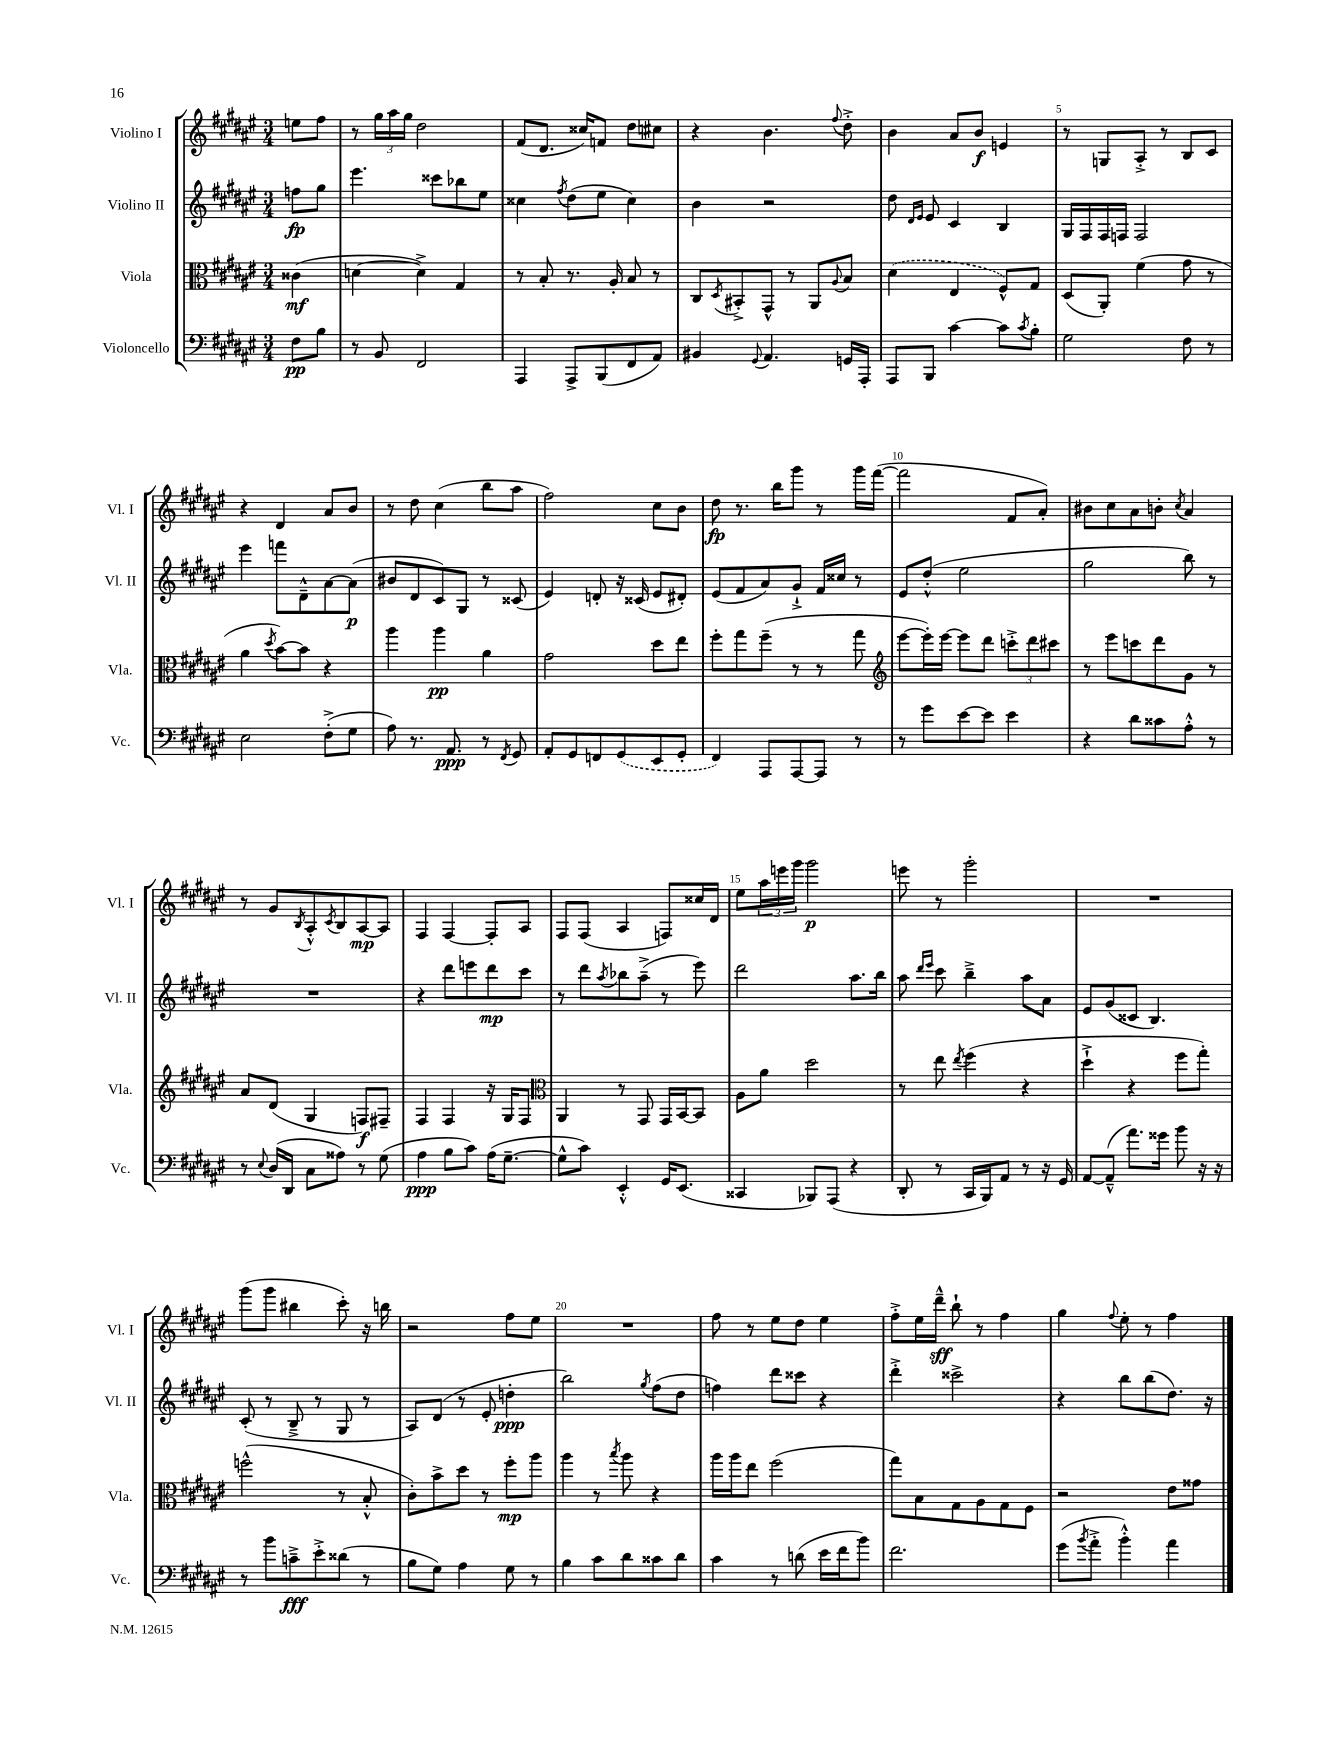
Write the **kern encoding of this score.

**kern	**kern	**kern	**kern
*staff4	*staff3	*staff2	*staff1
*clefF4	*clefC3	*clefG2	*clefG2
*k[f#c#g#d#a#e#]	*k[f#c#g#d#a#e#]	*k[f#c#g#d#a#e#]	*k[f#c#g#d#a#e#]
*M3/4	*M3/4	*M3/4	*M3/4
8F#\L	(4c##\	8ff\L	8ee\L
8B\J	.	8gg#\J	8ff#\J
=	=	=	=
8r	[4d\	4.eee#\	8r
8BB/	.	.	24gg#\LL
.	.	.	24aa#\
.	.	.	24gg#\JJ
2FF#/	4d^\])	.	2dd#\
.	.	8ccc##\L	.
.	4G#/	8bb-\	.
.	.	8ee#\J	.
=	=	=	=
4AAA#/	8r	4cc##\	(8f#/L
.	8B'/	.	8.d#/J
.	.	8qff#/	.
8AAA#^/L	8.r	(8dd#\L	.
.	.	.	16cc##/LK)
(8BBB/	.	8ee#\J	8f/J
.	16A#'/	.	.
8FF#/	8B/	4cc##\)	8dd#\L
8AA#/J)	8r	.	8cc#\J
=	=	=	=
4BB#/	8C#/L	4b\	4r
.	8qD#/	.	.
.	8BB#'^/	.	.
8qqGG#/	.	.	.
4.AA#/	8GG#^^/J	2r	4.b\
.	8r	.	.
.	8AA#/L	.	.
.	8qqA#/	.	8qqff#/
16GG/LL	8B/J	.	8dd#'^\
16AAA#'/JJ	.	.	.
=	=	=	=
8AAA#/L	(4d#\	8dd#\	4b\
.	.	16qqd#/LL	.
.	.	16qqe#/JJ	.
8BBB/J	.	8e#/	.
[4c#\	4E#/	4c#/	8a#/L
.	.	.	8b/J
8c#\]L	8F#^^/L)	4B/	4e/
8qc#/	.	.	.
8B'\J	8G#/J	.	.
=	=	=	=
2G#\	(8D#/L	16G#/LL	8r
.	.	16F#/	.
.	8AA#'/J)	16F#/	8G/L
.	.	16F/JJ	.
.	(4f#\	2F/	8A#'^/J
.	.	.	8r
8F#\	8g#\	.	8B/L
8r	8r	.	8c#/J
=	=	=	=
2E#\	4a#\	4eee#\	4r
.	8qdd#/	.	.
.	[8b\L)	8fff\L	4d#/
.	8b\]J	8d#~^^\	.
(8F#'^\L	4r	[8a#\	8a#/L
8G#\J	.	(8a#\]J	8b/J
=	=	=	=
8A#\)	4aa#\	8b#/L	8r
8.r	.	8d#/	8dd#\
.	4aa#\	8c#/)	(4cc#\
8.AA#/	.	.	.
.	.	8G#/J	.
8r	4a#\	8r	8bb\L
8qFF#/	.	.	.
8GG#/	.	(8c##/	8aa#\J
=	=	=	=
8AA#'/L	2g#\	4e#/)	2ff#\)
8GG#/	.	.	.
8FF/	.	8d'/	.
(8GG#/	.	16r	.
.	.	(16c##/	.
8EE#/	8dd#\L	8e#/L	8cc#\L
8GG#'/J	8ee#\J	8d#'/J)	8b\J
=	=	=	=
4FF#/)	8ff#'\L	(8e#/L	8dd#\
.	8gg#\	8f#/	8.r
8AAA#/L	(8ff#~\J	8a#/)	.
.	.	.	16bb\LK
[8AAA#/	8r	8g#`^/J	8ggg#\J
8AAA#/]J	8r	16f#/LL	8r
.	.	16cc##/JJ	.
8r	8gg#\	8r	16ggg#\LL
.	.	.	([16fff#\JJ
=	=	=	=
*	*clefG2	*	*
8r	[8eee#\L	8e#/L	2fff#\]
8g#\L	16eee#'\]L)	(8dd#'^^/J	.
.	[16eee#\JJ	.	.
[8e#\	8eee#\]L	2ee#\	.
8e#\]J	8ddd#\J	.	.
4e#\	12ccc'^\L	.	8f#/L
.	12ddd#\	.	.
.	.	.	8a#'/J)
.	12ccc#\J	.	.
=	=	=	=
4r	8r	2gg#\	8b#\L
.	8eee#\L	.	8cc#\
8d#\L	8ccc\	.	8a#\
8c##\	8ddd#\	.	8b'\J
.	.	.	8qcc#/
8A#'^^\J	8g#\J	8bb\)	4a#/
8r	8r	8r	.
=	=	=	=
8r	8a#/L	2.r	8r
8qqE#/	.	.	.
(16D#/LL	(8d#/J	.	8g#/L
16DD#/JJ	.	.	.
.	.	.	8qB/
8C#\L	4G#/	.	8A#'^^/
.	.	.	8qc#/
8A##\J)	.	.	8B/
8r	8F/L)	.	[8A#/
(8G#\	8F#~/J	.	8A#/]J
=	=	=	=
4A#\	4F#/	4r	4F#/
8B\L	4F#/	8ddd#\L	[4F#/
8c#\J)	.	8eee\	.
(16A#\LK	16r	8ddd#\	8F#'/]L
[8.G#~\J	16G#/LK	.	.
.	8F#/J	8ccc#\J	8A#/J
=	=	=	=
*	*clefC3	*	*
8G#^^\]L	4AA#/	8r	8F#/L
8c#\J)	.	8ddd#\L	(8F#/J
.	.	8qaa#/	.
4EE#'^^/	8r	8bb-\	4A#/
.	8GG#/	(8aa#~^\J	.
16GG#/LK	16GG#/LL	8r	8F/L)
(8.EE#/J	[16BB/J	.	.
.	8BB/]J	8eee#\)	16cc##/L
.	.	.	16d#/JJ
=	=	=	=
4CC##/	8A#\L	2ddd#\	8ee#\L
.	8a#\J	.	24aa#\L
.	.	.	24eee\
.	.	.	24ggg#\JJ
8BBB-/L)	2dd#\	.	2ggg#\
(8AAA#/J	.	.	.
4r	.	8.aa#\L	.
.	.	16bb\Jk	.
=	=	=	=
8DD#'/	8r	8aa#\	8eee\
.	.	16qqddd#/LL	.
.	.	16qqeee#/JJ	.
8r	8ee#\	8ccc#\	8r
.	8qee#/	.	.
16CC#/LL	(4ff#\	4bb~^\	2ggg#'\
16BBB/J)	.	.	.
8AA#/J	.	.	.
8r	4r	8aa#\L	.
16r	.	8a#\J	.
16GG#/	.	.	.
=	=	=	=
[8AA#/L	4dd#`^\	8e#/L	2.r
(8AA#~^^/]J	.	(8g#/	.
8.a#\L)	4r	8c##/J	.
.	.	4.B/)	.
16g##\Jk	.	.	.
8b\	8ff#\L	.	.
16r	8gg#'\J)	.	.
16r	.	.	.
=	=	=	=
8r	(2ff^^\	(8c#'/	(8ggg#\L
8b\L	.	8r	8ggg#\J
8c~^\	.	8B~^/	4bb#\
8e#'^\	.	8r	.
(8d##\J	8r	8G#/	8ccc#'\)
8r	8B'^^/	8r	16r
.	.	.	16bb\
=	=	=	=
8B\L	8c#'\L)	8A#/L)	2r
8G#\J)	8b^\	(8d#/J	.
4A#\	8dd#\J	8r	.
.	8r	8e#'/	.
8G#\	8ff#'\L	4dd'\	8ff#\L
8r	8aa#\J	.	8ee#\J
=	=	=	=
4B\	4aa#\	2bb\)	2.r
8c#\L	8r	.	.
.	8qbb/	.	.
8d#\	8aa#\	.	.
.	.	8qgg#/	.
8c##\	4r	(8ff#\L	.
8d#\J	.	8dd#\J	.
=	=	=	=
4c#\	16aa#\LL	4ff\)	8ff#\
.	16aa#\J	.	.
.	8ee#\J	.	8r
8r	(2ff#\	8ddd#\L	8ee#\L
(8d\	.	8ccc##\J	8dd#\J
16e#\LL	.	4r	4ee#\
16f#\J	.	.	.
8b\J)	.	.	.
=	=	=	=
2.f#\	8gg#\L)	4ddd#'^\	8ff#'^\L
.	8B\	.	16ee#\L
.	.	.	16ddd#~^^\JJ
.	8G#\	2ccc##^\	8bb`\
.	8A#\	.	8r
.	8G#\	.	4ff#\
.	8F#\J	.	.
=	=	=	=
(8g#\L	2r	4r	4gg#\
8qb/	.	.	.
8a#'^\J	.	.	.
.	.	.	8qqff#/
4b'^^\)	.	8bb\L	8ee#'\
.	.	(8bb\	8r
4a#\	8e#\L	8.dd#\J)	4ff#\
.	8g##\J	.	.
.	.	16r	.
==	==	==	==
*-	*-	*-	*-
